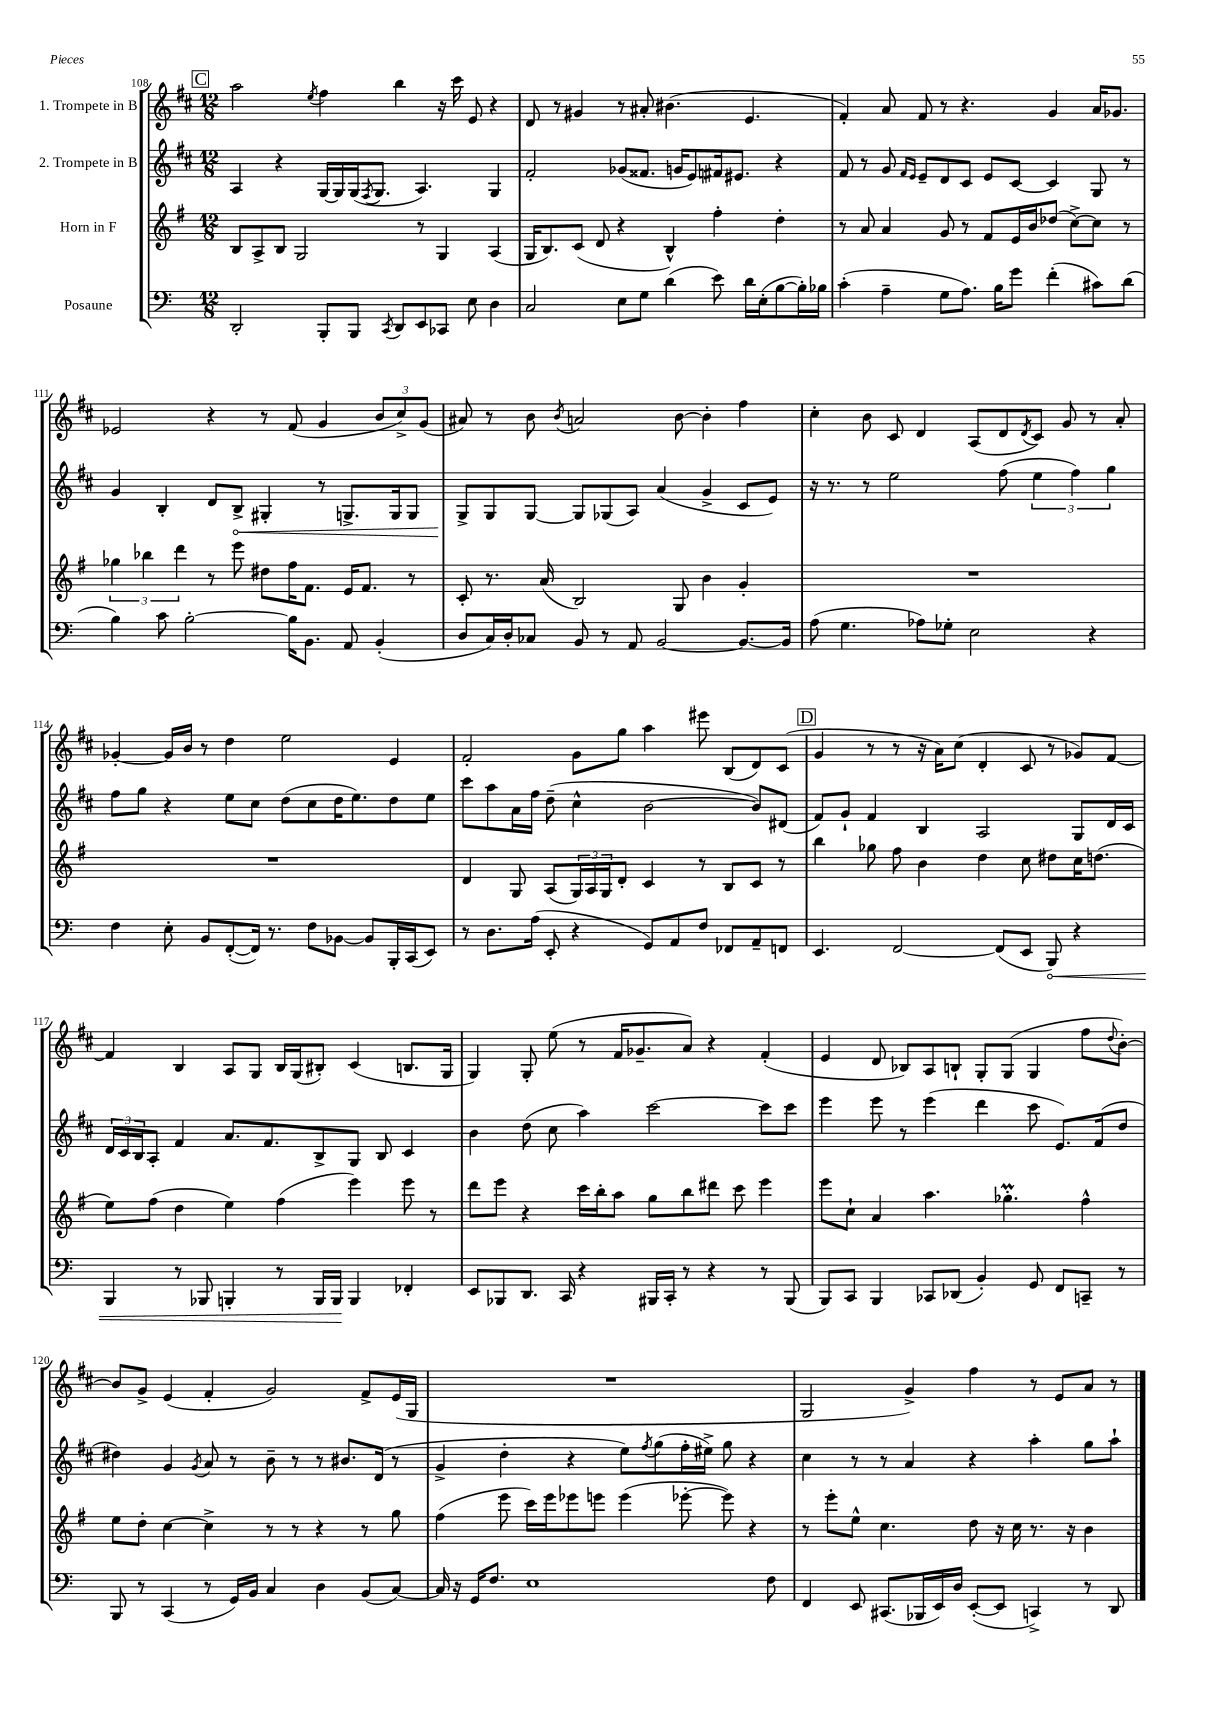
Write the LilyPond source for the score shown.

<<
\new StaffGroup <<
\new Staff = "s0" \with { instrumentName = "1. Trompete in B" } {
    \clef treble \key d \major \numericTimeSignature \time 12/8
    \mark \markup { \box "C" } a''2 \acciaccatura { e''8 } fis''4 b''4 r16 cis'''16 e'8 r4 |
    d'8 r8 gis'4 r8 ais'8-. bis'4.( e'4. |
    fis'4-.) a'8 fis'8 r8 r4. g'4 a'16 ges'8. |
    ees'2 r4 r8 fis'8( g'4 \tuplet 3/2 { b'8 cis''8->) g'8( } |
    ais'8) r8 b'8 \acciaccatura { b'8 } a'2 b'8~ b'4-. fis''4 |
    cis''4-. b'8 cis'8 d'4 a8( d'8 \acciaccatura { d'8 } cis'8) g'8 r8 a'8-. |
    ges'4~-. ges'16 b'16 r8 d''4 e''2 e'4 |
    fis'2-. g'8 g''8 a''4 eis'''8 b8( d'8) cis'8( |
    \mark \markup { \box "D" } g'4 r8 r8 r16 a'16) cis''8( d'4-. cis'8 r8 ges'8) fis'8~ |
    fis'4 b4 a8 g8 b16 g16( bis8-.) cis'4( b8. g16 |
    g4) g8-. e''8( r8 fis'16 ges'8.-- a'8) r4 fis'4-.( |
    e'4 d'8 bes8) a8 b8-! g8-. g8( g4 fis''8 \appoggiatura { d''8 } b'8~-.) |
    b'8 g'8-> e'4( fis'4-. g'2) fis'8-> e'16( g16 |
    R1. |
    g2 g'4->) fis''4 r8 e'8 a'8 r8 \bar "|." |
}
\new Staff = "s1" \with { instrumentName = "2. Trompete in B" } {
    \clef treble \key d \major \numericTimeSignature \time 12/8
    \mark \markup { \box "C" } a4 r4 g16~ g16 g16( \acciaccatura { fis8 } g8. a4.) g4 |
    fis'2-. ges'8( fisis'8. g'16 e'8) fis'16 eis'8. r4 |
    fis'8 r8 g'8 \grace { fis'16 e'16 } e'8-- d'8 cis'8 e'8 cis'8~ cis'4 g8 r8 |
    g'4 b4-. d'8 \once \override Hairpin.circled-tip = ##t b8->\< gis4-. r8 g8.-> g16 g8 |
    g8->\! g8 g8~ g8 ges8( a8) a'4( g'4-> cis'8 e'8) |
    r16 r8. r8 e''2 fis''8( \tuplet 3/2 { e''4 fis''4) g''4 } |
    fis''8 g''8 r4 e''8 cis''8 d''8( cis''8 d''16 e''8.) d''8 e''8 |
    cis'''8 a''8 a'16 fis''16 d''8--( cis''4-^ b'2~ b'8) dis'8( |
    \mark \markup { \box "D" } fis'8) g'8-! fis'4 b4 a2 g8 d'16 cis'16 |
    \tuplet 3/2 { d'16 cis'16 b16 } a8-. fis'4 a'8. fis'8. b8-> g8 b8 cis'4 |
    b'4 d''8( cis''8 a''4) cis'''2~ cis'''8 cis'''8 |
    e'''4 e'''8 r8 e'''4( d'''4 cis'''8 e'8.) fis'16( d''8 |
    dis''4) g'4 \acciaccatura { g'8 } a'8 r8 b'8-- r8 r8 bis'8. d'16( r8 |
    g'4-> d''4-. r4 e''8) \acciaccatura { fis''8 } g''8( fis''16-. eis''16->) g''8 r4 |
    cis''4 r8 r8 a'4 r4 a''4-. g''8 a''8-! \bar "|." |
}
\new Staff = "s2" \with { instrumentName = "Horn in F" } {
    \clef treble \key g \major \numericTimeSignature \time 12/8
    \mark \markup { \box "C" } b8 a8-> b8 g2 r8 g4 a4( |
    g16 b8.) c'8( d'8 r4 b4-^) fis''4-. d''4-. |
    r8 a'8 a'4 g'8 r8 fis'8 e'16 b'16 des''8( c''8~->) c''8 r8 |
    \tuplet 3/2 { ges''4 bes''4 d'''4 } r8 e'''8 dis''8 fis''16 fis'8. e'16 fis'8. r8 |
    c'8-. r8. a'16( b2) g8 b'4 g'4-. |
    R1. |
    R1. |
    d'4 g8 a8( \tuplet 3/2 { g16) a16 g16 } d'8-. c'4 r8 b8 c'8 r8 |
    \mark \markup { \box "D" } b''4 ges''8 fis''8 b'4 d''4 c''8 dis''8 c''16 d''8.( |
    e''8) fis''8( d''4 e''4) fis''4( e'''4) e'''8 r8 |
    d'''8 e'''8 r4 c'''16 b''16-. a''8 g''8 b''8 dis'''8 c'''8 e'''4 |
    e'''8 c''8-! a'4 a''4. ges''4.-.\prall fis''4-^ |
    e''8 d''8-. c''4~ c''4-> r8 r8 r4 r8 g''8 |
    fis''4( e'''8 c'''16) e'''16 ees'''8 e'''8 e'''4( ees'''8~-. ees'''8) r4 |
    r8 e'''8-. e''8-^ c''4. d''8 r16 c''16 r8. r16 b'4 \bar "|." |
}
\new Staff = "s3" \with { instrumentName = "Posaune" } {
    \clef bass \key c \major \numericTimeSignature \time 12/8
    \mark \markup { \box "C" } d,2-. b,,8-. b,,8 \acciaccatura { c,8 } d,8 e,8 ces,8 e8 d4 |
    c2 e8 g8 d'4( e'8) d'16 e16-.( b8~ b16-.) bes16 |
    c'4-.( a4-- g8 a8.) b16 g'8 f'4-.( cis'8) d'8( |
    b4) c'8 b2~-. b16 b,8. a,8 b,4-.( |
    d8 c16) d16-. ces8 b,8 r8 a,8 b,2~ b,8.~ b,16 |
    a8( g4. aes8) ges8-. e2 r4 |
    f4 e8-. b,8 f,8~-.( f,16) r8. f8 bes,8~ bes,8 b,,16-. c,16( e,8) |
    r8 d8. a16( e,8-. r4 g,8) a,8 f8 fes,8 a,8-- f,8 |
    \mark \markup { \box "D" } e,4. f,2~ f,8( e,8 \once \override Hairpin.circled-tip = ##t b,,8\<) r4 |
    b,,4 r8 bes,,8 b,,4-. r8 b,,16 b,,16\! b,,4 fes,4-. |
    e,8 bes,,8 d,8. c,16 r4 bis,,16 c,16-. r8 r4 r8 bis,,8( |
    b,,8) c,8 b,,4 ces,8 des,8( b,4-.) g,8 f,8 c,8-- r8 |
    b,,8 r8 c,4( r8 g,16) b,16 c4 d4 b,8( c8~) |
    c16 r16 g,16 f8. e1 f8 |
    f,4 e,8 cis,8.( bes,,16 e,16) d16 e,8~-.( e,8 c,4->) r8 d,8 \bar "|." |
}
>>
>>
\layout { \context { \Score currentBarNumber = #108 } }
